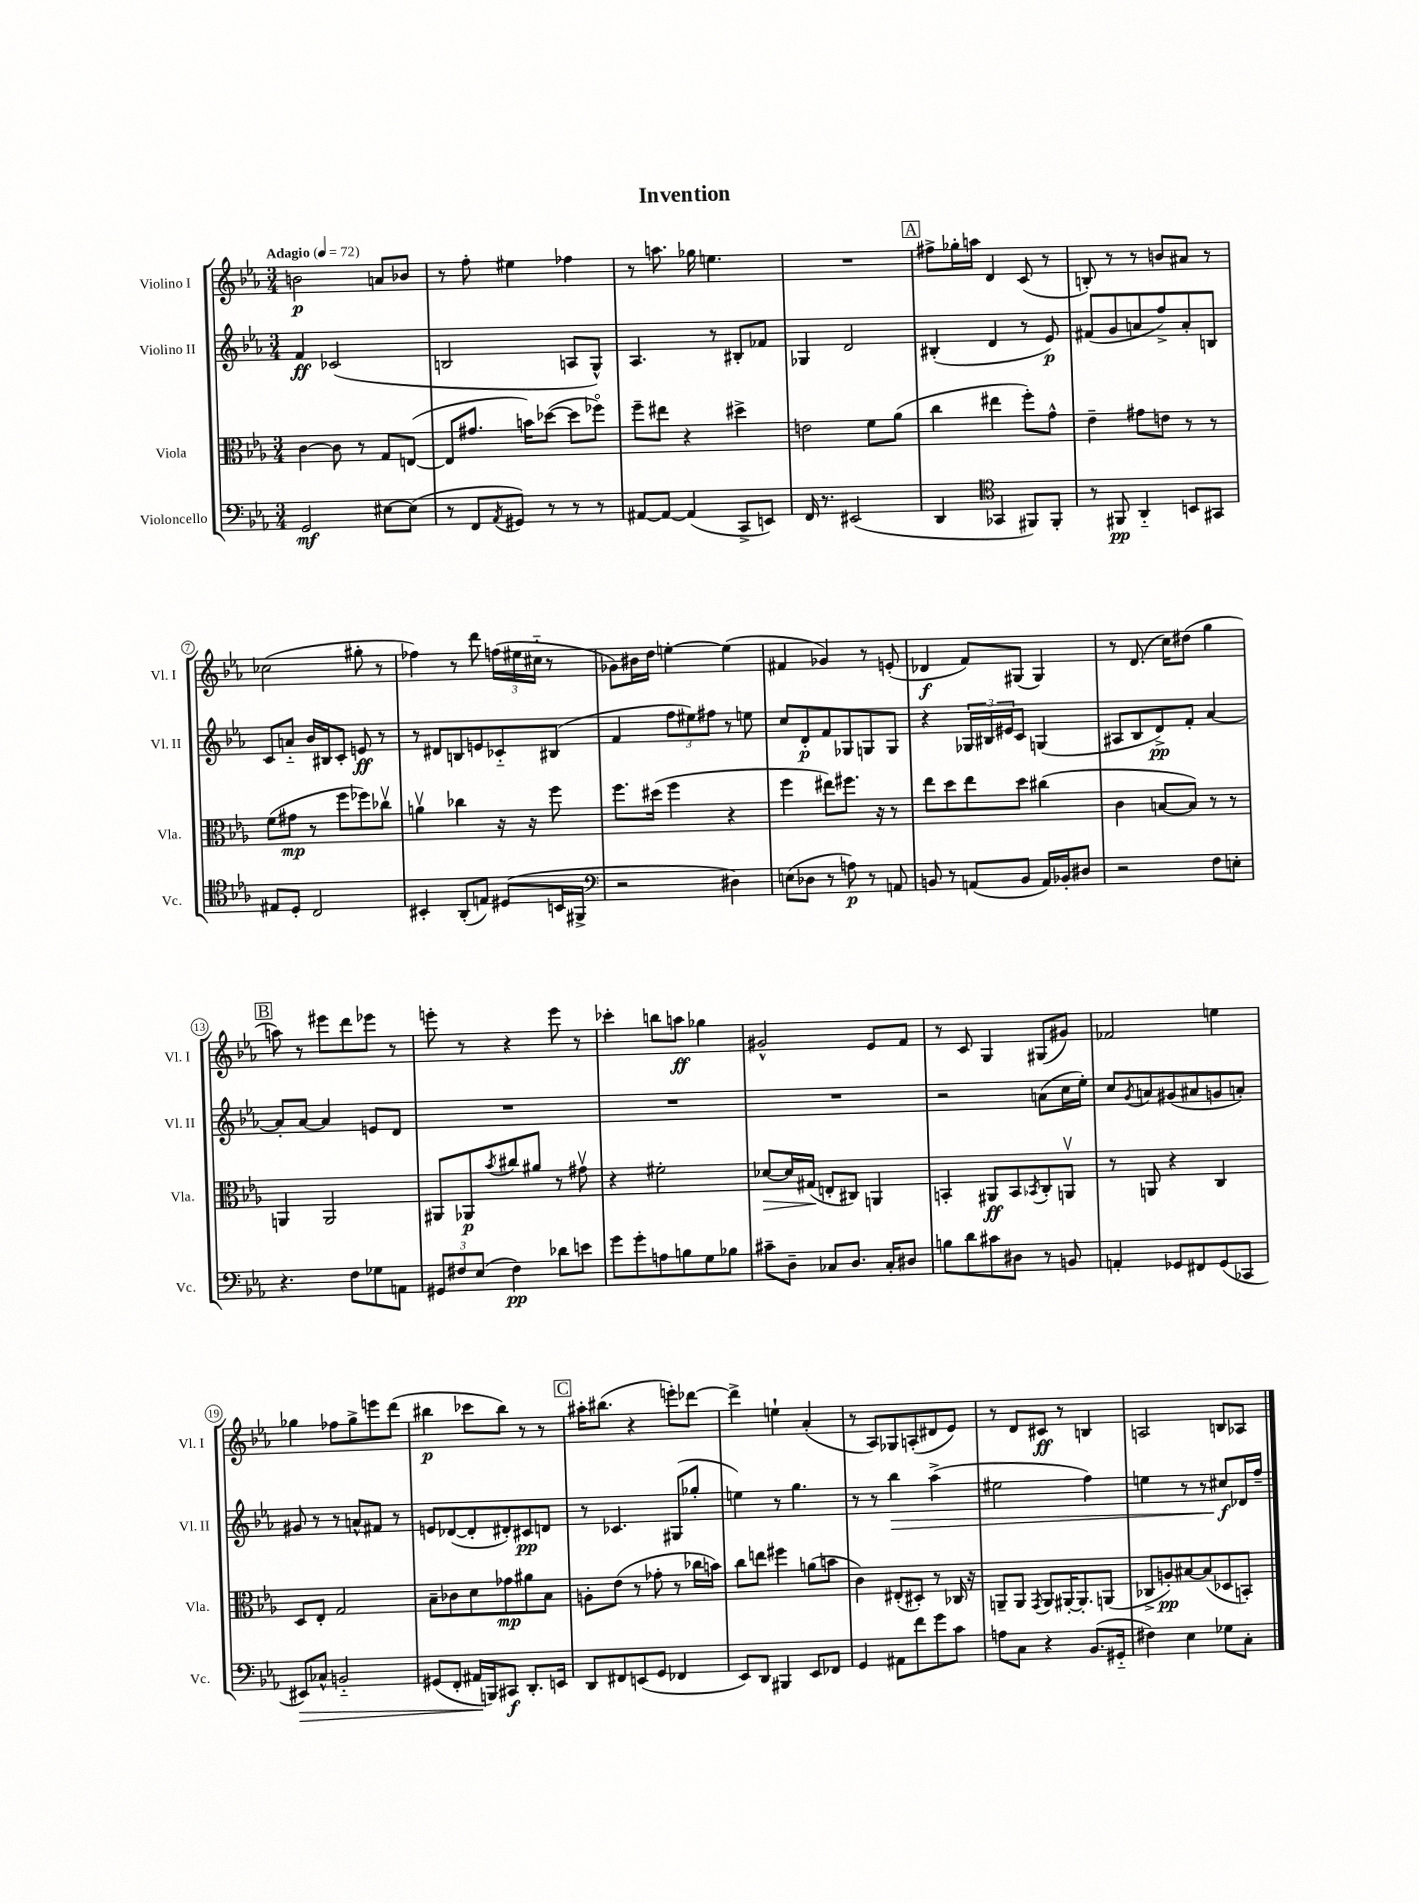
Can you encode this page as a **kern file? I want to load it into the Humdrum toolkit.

**kern	**dynam	**kern	**dynam	**kern	**dynam	**kern	**dynam
*part4	*part4	*part3	*part3	*part2	*part2	*part1	*part1
*staff4	*staff4	*staff3	*staff3	*staff2	*staff2	*staff1	*staff1
*I"Violoncello	*	*I"Viola	*	*I"Violino II	*	*I"Violino I	*
*I'Vc.	*	*I'Vla.	*	*I'Vl. II	*	*I'Vl. I	*
*clefF4	*	*clefC3	*	*clefG2	*	*clefG2	*
*k[b-e-a-]	*	*k[b-e-a-]	*	*k[b-e-a-]	*	*k[b-e-a-]	*
*M3/4	*	*M3/4	*	*M3/4	*	*M3/4	*
*MM72	*	*MM72	*	*MM72	*	*MM72	*
=1	=1	=1	=1	=1	=1	=1	=1
!	!	!	!	!	!	!LO:TX:a:B:t=Adagio	!
2GG/	mf	[4c\	.	4f/	ff	2bn\	p
.	.	8c\]	.	(2c-X/	.	.	.
.	.	8r	.	.	.	.	.
[8E#X\L	.	8G/L	.	.	.	8an/L	.
(8E#\J]	.	([8En/J	.	.	.	8b-X/J	.
=2	=2	=2	=2	=2	=2	=2	=2
8r	.	8E/L]	.	2Bn/	.	8r	.
8FF/L	.	8.g#X/J	.	.	.	8ff'\	.
8qAA-/	.	.	.	.	.	.	.
8GG#X/J)	.	.	.	.	.	4ee#X\	.
.	.	16bn\KL)	.	.	.	.	.
8r	.	([8dd-X\J	.	.	.	.	.
8r	.	8dd-\L]	.	8An/L	.	4ff-X\	.
8r	.	8ff-X\J)	.	8G^^/J)	.	.	.
=3	=3	=3	=3	=3	=3	=3	=3
[8AA#X/L	.	8ff~\L	.	4.A-/	.	8r	.
8AA#/J_	.	8ee#X\J	.	.	.	8.aan\	.
(4AA#/]	.	4r	.	.	.	.	.
.	.	.	.	.	.	16gg-X\	.
.	.	.	.	8r	.	4.een\	.
8CC^/L	.	4dd#X^\	.	8B#X'/L	.	.	.
8EEn/J)	.	.	.	8f-X/J	.	.	.
=4	=4	=4	=4	=4	=4	=4	=4
16FF/	.	2en\	.	4G-X/	.	2.r	.
8.r	.	.	.	.	.	.	.
(2EE#X/	.	.	.	2d/	.	.	.
.	.	8f\L	.	.	.	.	.
.	.	(8a-\J	.	.	.	.	.
!!LO:REH:place=s1:t=A
=5	=5	=5	=5	=5	=5	=5	=5
4DD/	.	4cc\	.	(4B#X'/	.	8ff#X^\L	.
.	.	.	.	.	.	16gg-X'\L	.
.	.	.	.	.	.	16aan\JJ	.
*clefC4	*	*	*	*	*	*	*
4GG-X/	.	4ee#X\	.	4d/	.	4d/	.
8FF#X/L)	.	8ff'\L)	.	8r	.	(8c/	.
8FF#'/J	.	8g^^\J	.	8e-/)	p	8r	.
=6	=6	=6	=6	=6	=6	=6	=6
8r	.	4e-~\	.	(8f#X/L	.	8Bn'/)	.
8FF#X/	pp	.	.	8g/	.	8r	.
4AA-/	.	8g#X\L	.	8an/	.	8r	.
.	.	8en\J	.	8ff^/)	.	8bn/L	.
8BBn/L	.	8r	.	8a'/	.	8a#X/J	.
8GG#X/J	.	8r	.	8Bn/J	.	8r	.
!!LO:LB:g=z
=7	=7	=7	=7	=7	=7	=7	=7
8E#X/L	.	(8f\L	.	8c/L	.	(2cc-X\	.
8D'/J	.	8g#X\J	mp	8an/J	.	.	.
2C/	.	8r	.	16b-/LL	.	.	.
.	.	.	.	16B#X/J	.	.	.
.	.	8ff\L	.	8c'/J	.	.	.
.	.	8ff-X\)	.	8en/	ff	8gg#X'\	.
.	.	8cc-Xv\J	.	8r	.	8r	.
=8	=8	=8	=8	=8	=8	=8	=8
4BB#X'/	.	4anv\	.	8r	.	4ff-X\)	.
.	.	.	.	8d#X/L	.	.	.
(8AA-'/L	.	4cc-X\	.	8Bn/	.	8r	.
8En/J)	.	.	.	8en/	.	8ddd\	.
(8D#X/L	.	16r	.	8c-X/	.	(24ffn\LL	.
.	.	.	.	.	.	24ee#X\	.
.	.	16r	.	.	.	.	.
.	.	.	.	.	.	24cc#X\JJ	.
16BBn/L	.	8ff\	.	(8B#X/J	.	8r	.
16FF#X^/JJ	.	.	.	.	.	.	.
=9	=9	=9	=9	=9	=9	=9	=9
*clefF4	*	*	*	*	*	*	*
2r	.	8.ff\L	.	4f/	.	8g-X\L)	.
.	.	.	.	.	.	16b#X\L	.
.	.	(16dd#X\Jk	.	.	.	16dd\JJ	.
.	.	4ff\	.	12ff\L	.	[4een'\	.
.	.	.	.	12ee#X\)	.	.	.
.	.	.	.	12ff#X\J	.	.	.
4D#X\)	.	4r	.	8r	.	(4ee\]	.
.	.	.	.	8een\	.	.	.
=10	=10	=10	=10	=10	=10	=10	=10
(8En\L	.	4ff\	.	8cc/L	.	4f#X/	.
8D-X\J	.	.	.	8d'/	p	.	.
8r	.	8ee#X\L)	.	8f/	.	4g-X/)	.
8An\)	p	8.ff#X\J	.	8G-X/	.	.	.
8r	.	.	.	8Gn/	.	8r	.
.	.	16r	.	.	.	.	.
8AAn/	.	8r	.	8G/J	.	(8en'/	.
=11	=11	=11	=11	=11	=11	=11	=11
8BBn/	.	8ee-\L	.	4r	.	4d-X/	f
8r	.	8dd\	.	.	.	.	.
(8AAn/L	.	8ee-\	.	24G-X/LL	.	8f/L)	.
.	.	.	.	24B#X/	.	.	.
.	.	.	.	24e#X/J	.	.	.
8BB/J	.	8dd\J	.	8c/J	.	(8G#X/J	.
16AA/LL)	.	(4cc#X\	.	(4Gn/	.	4G#/)	.
16BB-X'/J	.	.	.	.	.	.	.
8D#X/J	.	.	.	.	.	.	.
=12	=12	=12	=12	=12	=12	=12	=12
2r	.	4c\	.	8A#X/L	.	8r	.
.	.	.	.	8B-/	.	(8.d/	.
.	.	[8Bn/L	.	8d^/)	pp	.	.
.	.	.	.	.	.	16cc\KL)	.
.	.	8B/J])	.	8f'/J	.	(8dd#X\J	.
8F\L	.	8r	.	[4a-/	.	4gg\	.
8En'\J	.	8r	.	.	.	.	.
!!LO:LB:g=z
!!LO:REH:place=s1:t=B
=13	=13	=13	=13	=13	=13	=13	=13
4.r	.	4AAn/	.	8a-'/L]	.	8aan\)	.
.	.	.	.	[8a-/J	.	8r	.
.	.	2AA/	.	4a-/]	.	8eee#X\L	.
8F\L	.	.	.	.	.	8ddd\	.
8G-X\	.	.	.	8en/L	.	8eee-X\J	.
8AAn\J	.	.	.	8d/J	.	8r	.
=14	=14	=14	=14	=14	=14	=14	=14
12GG#X/L	.	8AA#X/L	.	2.r	.	8eeen'\	.
12F#X/	.	.	.	.	.	.	.
.	.	8AA-X/	p	.	.	8r	.
(12E-/J	.	.	.	.	.	.	.
.	.	8qb-/	.	.	.	.	.
4F#\)	pp	8cc#X/	.	.	.	4r	.
.	.	8a#X/J	.	.	.	.	.
8d-X\L	.	8r	.	.	.	8eee\	.
8en\J	.	8g#Xv\	.	.	.	8r	.
=15	=15	=15	=15	=15	=15	=15	=15
8g\L	.	4r	.	2.r	.	4ccc-X'\	.
8g'\	.	.	.	.	.	.	.
8An\	.	2f#X'\	.	.	.	8bbn\L	.
8Bn\	.	.	.	.	.	8aan\J	ff
8G\	.	.	.	.	.	4gg-X\	.
8B-X\J	.	.	.	.	.	.	.
=16	=16	=16	=16	=16	=16	=16	=16
!	!	!	!LO:HP:b	!	!	!	!
8c#X~\L	.	[8d-X/L	>	2.r	.	2g#X^^/	.
8D~\J	.	16d-/L]	.	.	.	.	.
.	.	(16G#X/JJ	.	.	.	.	.
8C-X/L	.	8En'/L	]	.	.	.	.
8.D/J	.	8C#X/J)	.	.	.	.	.
.	.	4AAn/	.	.	.	8e-/L	.
16C-'/KL	.	.	.	.	.	.	.
8D#X/J	.	.	.	.	.	8f/J	.
=17	=17	=17	=17	=17	=17	=17	=17
8Bn\L	.	4BBn'/	.	2r	.	8r	.
8d\	.	.	.	.	.	8c/	.
8c#X\	.	8AA#X/L	ff	.	.	4G/	.
8D#X\J	.	8BB/	.	.	.	.	.
.	.	8qBB-X/	.	.	.	.	.
8r	.	8C'/	.	(8an\L	.	(8G#X/L	.
8BBn/	.	8AAnv/J	.	16cc\L	.	8g#X/J)	.
.	.	.	.	16ee-'\JJ)	.	.	.
=18	=18	=18	=18	=18	=18	=18	=18
4AAn'/	.	8r	.	8cc/L	.	2f-X/	.
.	.	.	.	8qg/	.	.	.
.	.	8AAn/	.	8an/	.	.	.
8GG-X/L	.	4r	.	(8g#X/	.	.	.
8FF#X/	.	.	.	8a#X/	.	.	.
(8GG-/	.	4C/	.	8gn/	.	4een\	.
8CC-X/J	.	.	.	8an'/J)	.	.	.
!!LO:LB:g=z
=19	=19	=19	=19	=19	=19	=19	=19
!	!LO:HP:b	!	!	!	!	!	!
8EE#X/L)	>	8D/L	.	8g#X/	.	4gg-X\	.
8C-X^^/J	.	8E-'/J	.	8r	.	.	.
2BBn/	.	2G/	.	8r	.	8ff-X\L	.
.	.	.	.	8an^^/L	.	8gg-^\	.
.	.	.	.	8f#X/J	.	8eeen\	.
.	.	.	.	8r	.	(8ddd\J	.
=20	=20	=20	=20	=20	=20	=20	=20
(8GG#X/L	.	8B-~\L	.	8en/L	.	4bb#X\	p
8FF'/J	.	8c-X\	.	([8d-X/	.	.	.
16AA#X/LL	.	8d\	.	8d-'/]	.	8ccc-X\L	.
16BBBn/J)	]	.	.	.	.	.	.
8CC#X/J	f	8g-X\	mp	8d#X'/)	.	8bb#\J)	.
8.DD'/L	.	8a#X\	.	8c#X/	pp	8r	.
.	.	8B-\J	.	8dn/J	.	8r	.
16EEn/Jk	.	.	.	.	.	.	.
!!LO:REH:place=s1:t=C
=21	=21	=21	=21	=21	=21	=21	=21
8DD/L	.	8An'\L	.	8r	.	16aa#X'\KL	.
.	.	.	.	.	.	(8.bb#X\J	.
8FF#X/	.	(8e-\J	.	4.c-X/	.	.	.
(8EEn/	.	8r	.	.	.	4r	.
8GG/J	.	8g-X'\	.	.	.	.	.
4FF-X/	.	8r	.	(8G#X/L	.	8eeen'\L)	.
.	.	16cc-X\LL	.	8gg-X'/J	.	[8ddd-X\J	.
.	.	16bn\JJ)	.	.	.	.	.
=22	=22	=22	=22	=22	=22	=22	=22
8EE-/L)	.	8cc\L	.	4een\)	.	4ddd-^\]	.
8DD/J	.	8een\J	.	.	.	.	.
4BBB#X/	.	4ff#X\	.	8r	.	4een`\	.
.	.	.	.	4.gg\	.	.	.
8EE-/L	.	(8an\L	.	.	.	(4a-'/	.
8FF-X/J	.	8bn\J	.	.	.	.	.
=23	=23	=23	=23	=23	=23	=23	=23
4GG/	.	4c\)	.	8r	.	8r	.
.	.	.	.	8r	.	8A-/L)	.
!	!	!	!	!	!LO:HP:b	!	!
8AA#X\L	.	(8E#X'/L	.	4bb-\	>	8G-X/	.
8f\	.	8D#X'/J)	.	.	.	(8An'/	.
8g\	.	8r	.	(4aa-^\	.	8d#X/	.
8c\J	.	16C-X/	.	.	.	8e-/J)	.
.	.	16r	.	.	.	.	.
=24	=24	=24	=24	=24	=24	=24	=24
8An\L	.	8AAn~/L	.	2ee#X\	.	8r	.
8C\J	.	8AA/J	.	.	.	8d/L	.
.	.	8qGG/	.	.	.	.	.
4r	.	8AA/L	.	.	.	8c#X/J	ff
.	.	[16AA#X'/K	.	.	.	8r	.
.	.	8.AA#'/]	.	.	.	.	.
(8.BB-/L	.	.	.	4ff\)	.	4Bn/	.
.	.	(8AAn/J	.	.	.	.	.
16GG#X/Jk	.	.	.	.	.	.	.
=25	=25	=25	=25	=25	=25	=25	=25
4F#X\)	.	8C-X^/L	.	4een\	.	2An/	.
.	.	8An'/)	pp	.	.	.	.
4E-\	.	[8B#X/	.	8r	.	.	.
.	.	(8B#/]	.	8r	.	.	.
8G-X\L	.	8D-X/	.	8cc#X/L	f	8Bn/L	.
8C'\J	.	8BBn'/J)	.	16d-X/L	]	8A-X/J	.
.	.	.	.	16ff~/JJ	.	.	.
==	==	==	==	==	==	==	==
*-	*-	*-	*-	*-	*-	*-	*-
